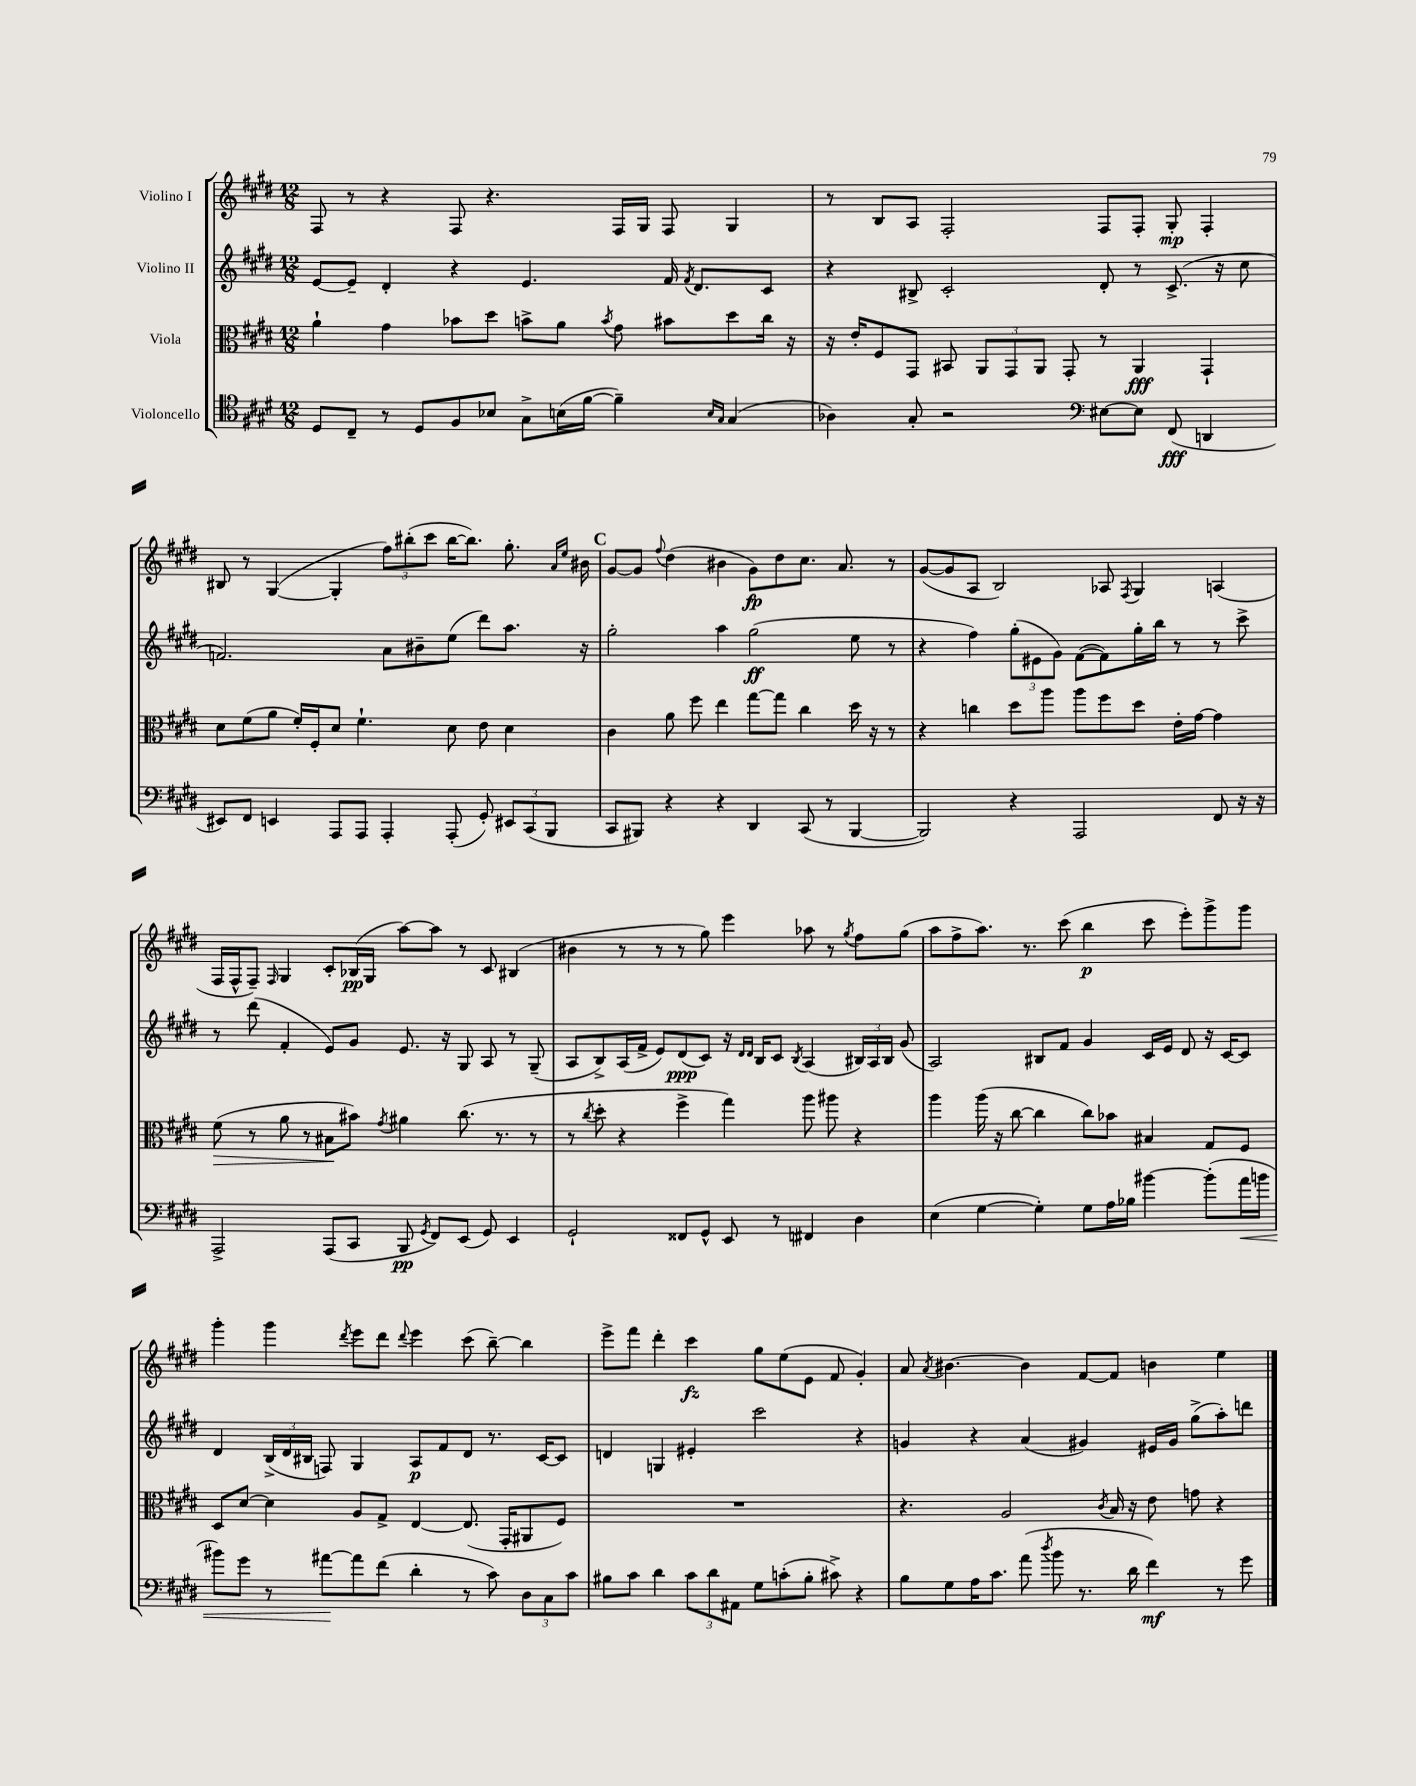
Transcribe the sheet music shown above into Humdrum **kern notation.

**kern	**dynam	**kern	**dynam	**kern	**dynam	**kern	**dynam
*part4	*part4	*part3	*part3	*part2	*part2	*part1	*part1
*staff4	*staff4	*staff3	*staff3	*staff2	*staff2	*staff1	*staff1
*I"Violoncello	*	*I"Viola	*	*I"Violino II	*	*I"Violino I	*
*clefC4	*	*clefC3	*	*clefG2	*	*clefG2	*
*k[f#c#g#d#]	*	*k[f#c#g#d#]	*	*k[f#c#g#d#]	*	*k[f#c#g#d#]	*
*M12/8	*	*M12/8	*	*M12/8	*	*M12/8	*
=54	=54	=54	=54	=54	=54	=54	=54
8D#/L	.	4a`\	.	[8e/L	.	8F#/	.
8C#~/J	.	.	.	8e~/J]	.	8r	.
8r	.	4g#\	.	4d#'/	.	4r	.
8D#/L	.	.	.	.	.	.	.
8F#/	.	8b-X\L	.	4r	.	8F#/	.
8B-X/J	.	8dd#\J	.	.	.	4.r	.
8G#^\L	.	8bn^\L	.	4.e/	.	.	.
(16Bn\L	.	8a\J	.	.	.	.	.
[16f#\JJ	.	.	.	.	.	.	.
.	.	8qb/	.	.	.	.	.
4f#~\])	.	8g#\	.	.	.	16F#/LL	.
.	.	.	.	.	.	16G#/JJ	.
.	.	8b#X\L	.	16f#/	.	8F#/	.
.	.	.	.	8qf#/	.	.	.
.	.	.	.	8.d#/L	.	.	.
16qqB/LL	.	.	.	.	.	.	.
16qqG#/JJ	.	.	.	.	.	.	.
(4G#/	.	8dd#\	.	.	.	4G#/	.
.	.	16cc#\Jk	.	8c#/J	.	.	.
.	.	16r	.	.	.	.	.
=55	=55	=55	=55	=55	=55	=55	=55
4A-X\)	.	16r	.	4r	.	8r	.
.	.	16e'/KL	.	.	.	.	.
.	.	8F#/	.	.	.	8B/L	.
8G#'/	.	8GG#/J	.	8B#X^/	.	8A/J	.
2r	.	8BB#X/	.	2c#'/	.	2F#'/	.
.	.	12AA/L	.	.	.	.	.
.	.	12GG#/	.	.	.	.	.
.	.	12AA/J	.	.	.	.	.
.	.	8GG#'/	.	.	.	.	.
*clefF4	*	*	*	*	*	*	*
[8E#X\L	.	8r	.	8d#'/	.	8F#/L	.
8E#\J]	.	4AA/	fff	8r	.	8F#'/J	.
(8FF#/	fff	.	.	(8.c#^/	.	8G#'/	mp
4DDn/	.	4GG#`/	.	.	.	4F#'/	.
.	.	.	.	16r	.	.	.
.	.	.	.	8cc#\	.	.	.
!!LO:LB:g=z
=56	=56	=56	=56	=56	=56	=56	=56
8EE#X/L)	.	8d#\L	.	2.fn/)	.	8B#X/	.
8FF#/J	.	(8f#\	.	.	.	8r	.
4EEn/	.	8a\J	.	.	.	([4G#/	.
.	.	16f#'/LL)	.	.	.	.	.
.	.	16F#'/J	.	.	.	.	.
8AAA/L	.	8d#/J	.	.	.	4G#'/]	.
8AAA/J	.	4.f#`\	.	.	.	.	.
4AAA'/	.	.	.	8a\L	.	12ff#\L)	.
.	.	.	.	.	.	(12bb#X'\	.
.	.	.	.	8b#X~\	.	.	.
.	.	.	.	.	.	12ccc#\J	.
(8AAA'/	.	8d#\	.	(8ee\J	.	[16bb#\KL	.
.	.	.	.	.	.	8.bb#\J])	.
8GG#'/)	.	8e\	.	8ddd#\L)	.	.	.
12EE#X/L	.	4d#\	.	8.aa\J	.	8.gg#'\	.
(12CC#/	.	.	.	.	.	.	.
12BBB/J	.	.	.	.	.	.	.
.	.	.	.	.	.	16qqa/LL	.
.	.	.	.	.	.	16qqee/JJ	.
.	.	.	.	16r	.	16b#X\	.
!!LO:REH:place=s1:t=C
=57	=57	=57	=57	=57	=57	=57	=57
8CC#/L	.	4c#\	.	2gg#'\	.	[8g#/L	.
8BBB#X/J)	.	.	.	.	.	8g#/J]	.
.	.	.	.	.	.	8qqff#/	.
4r	.	8a\	.	.	.	(4dd#\	.
.	.	8ff#\	.	.	.	.	.
4r	.	4ee\	.	4aa\	.	4b#X\	.
4DD#/	.	[8gg#\L	.	(2gg#\	ff	8g#\L)	fp
.	.	8gg#\J]	.	.	.	8dd#\	.
(8CC#/	.	4cc#\	.	.	.	8.cc#\J	.
8r	.	.	.	.	.	.	.
.	.	.	.	.	.	8.a/	.
[4BBB#/	.	16dd#\	.	8ee\	.	.	.
.	.	16r	.	.	.	.	.
.	.	8r	.	8r	.	8r	.
=58	=58	=58	=58	=58	=58	=58	=58
2BBB#/])	.	4r	.	4r	.	([8g#/L	.
.	.	.	.	.	.	8g#/]	.
.	.	4ccn\	.	4ff#\)	.	8A/J	.
.	.	.	.	.	.	2B/)	.
4r	.	8dd#\L	.	(12gg#'\L	.	.	.
.	.	.	.	12e#X\	.	.	.
.	.	8aa\J	.	.	.	.	.
.	.	.	.	12g#\J)	.	.	.
2AAA/	.	8aa\L	.	([8f#\L	.	.	.
.	.	8ff#\	.	8f#\])	.	8A-X/	.
.	.	.	.	.	.	8qF#/	.
.	.	8dd#\J	.	16gg#'\L	.	4G#/	.
.	.	.	.	16bb\JJ	.	.	.
.	.	16e'\LL	.	8r	.	.	.
.	.	[16g#\JJ	.	.	.	.	.
8FF#/	.	4g#\]	.	8r	.	(4An/	.
16r	.	.	.	8ccc#^\	.	.	.
16r	.	.	.	.	.	.	.
!!LO:LB:g=z
=59	=59	=59	=59	=59	=59	=59	=59
!	!	!	!LO:HP:b	!	!	!	!
2AAA^/	.	(8f#\	>	8r	.	16F#/LL	.
.	.	.	.	.	.	16F#^^/J	.
.	.	8r	.	(8ddd#\	.	8F#~/J)	.
.	.	.	.	.	.	16qqF#/	.
.	.	8a\	.	4f#'/	.	4G#/	.
.	.	8r	.	.	.	.	.
(8AAA/L	.	8B#X\L	.	8e/L)	.	8c#'/L	.
8CC#/J	.	8b#X\J)	]	8g#/J	.	(16B-X/L	pp
.	.	.	.	.	.	16G#/JJ	.
.	.	8qg#/	.	.	.	.	.
8BBB/	pp	4a#X\	.	8.e/	.	[8aa\L)	.
8qGG#/	.	.	.	.	.	.	.
8FF#/L)	.	.	.	.	.	8aa\J]	.
.	.	.	.	16r	.	.	.
(8EE/J	.	(8.cc#\	.	8G#/	.	8r	.
8GG#/)	.	.	.	8A/	.	8c#/	.
.	.	8.r	.	.	.	.	.
4EE/	.	.	.	8r	.	(4B#X/	.
.	.	8r	.	(8G#~/	.	.	.
=60	=60	=60	=60	=60	=60	=60	=60
2GG#`/	.	8r	.	8A/L	.	4b#X\	.
.	.	8qcc#/	.	.	.	.	.
.	.	8dd#'\	.	8B^/)	.	.	.
.	.	4r	.	(16A/L	.	8r	.
.	.	.	.	16f#^/JJ	.	.	.
.	.	.	.	8e/L)	.	8r	.
8FF##X/L	.	4ff#^\	.	(8d#/	ppp	8r	.
8GG#^^/J	.	.	.	8c#/J)	.	8gg#\)	.
8EE/	.	4gg#\)	.	16r	.	4eee\	.
.	.	.	.	16qqd#/LL	.	.	.
.	.	.	.	16qqd#/JJ	.	.	.
.	.	.	.	16B/KL	.	.	.
8r	.	.	.	8c#/J	.	.	.
.	.	.	.	8qB/	.	.	.
4FF#X/	.	8aa\	.	(4A/	.	8aa-X\	.
.	.	8aa#X\	.	.	.	8r	.
.	.	.	.	.	.	8qgg#/	.
4D#\	.	4r	.	24B#X/LL)	.	8ff#\L	.
.	.	.	.	24A/	.	.	.
.	.	.	.	24B#/JJ	.	.	.
.	.	.	.	(8g#/	.	(8gg#\J	.
=61	=61	=61	=61	=61	=61	=61	=61
(4E\	.	4aa\	.	2A/)	.	8aa\L	.
.	.	.	.	.	.	8ff#^\	.
[4G#\	.	(16aa\	.	.	.	8.aa\J)	.
.	.	16r	.	.	.	.	.
.	.	[8cc#\	.	.	.	.	.
.	.	.	.	.	.	8.r	.
4G#'\])	.	4cc#\]	.	8B#X/L	.	.	.
.	.	.	.	8f#/J	.	(8ccc#\	.
8G#\L	.	8cc#\L)	.	4g#/	.	4bb\	p
16A\L	.	8b-X\J	.	.	.	.	.
16B-X\JJ	.	.	.	.	.	.	.
[4b#X\	.	4B#X/	.	16c#/LL	.	8ccc#\	.
.	.	.	.	16e/JJ	.	.	.
.	.	.	.	8d#/	.	8eee'\L)	.
(8b#'\L]	.	8G#/L	.	16r	.	8ggg#^\	.
.	.	.	.	[16c#/KL	.	.	.
!	!LO:HP:b	!	!	!	!	!	!
16a\L	<	8F#/J	.	8c#/J]	.	8ggg#\J	.
16bn\JJ	.	.	.	.	.	.	.
!!LO:LB:g=z
=62	=62	=62	=62	=62	=62	=62	=62
8b#X\L)	.	8D#/L	.	4d#/	.	4ggg#'\	.
8g#\J	.	[8d#/J	.	.	.	.	.
8r	.	4d#\]	.	(24B^/LL	.	4ggg#\	.
.	.	.	.	24d#/	.	.	.
.	.	.	.	24B#X/JJ	.	.	.
[8a#X\L	.	.	.	8Fn/)	.	.	.
.	.	.	.	.	.	8qddd#/	.
8a#\]	[	8A/L	.	4G#/	.	8eee\L	.
(8f#\J	.	8G#^/J	.	.	.	8ddd#\J	.
.	.	.	.	.	.	8qqddd#/	.
4d#'\	.	[4E/	.	8A/L	p	4eee\	.
.	.	.	.	8f#/	.	.	.
8r	.	(8.E/]	.	8d#/J	.	(8ccc#\	.
8c#\)	.	.	.	8.r	.	[8bb~\)	.
.	.	16GG#'/KL	.	.	.	.	.
12D#\L	.	8AA#X/	.	.	.	4bb\]	.
.	.	.	.	[16c#/KL	.	.	.
12C#\	.	.	.	.	.	.	.
.	.	8F#/J)	.	8c#/J]	.	.	.
12c#\J	.	.	.	.	.	.	.
=63	=63	=63	=63	=63	=63	=63	=63
8B#X\L	.	1.r	.	4dn/	.	8eee^\L	.
8c#\J	.	.	.	.	.	8fff#\J	.
4d#\	.	.	.	4Gn/	.	4ddd#'\	.
12c#\L	.	.	.	4e#X'/	.	4ccc#\	fz
12d#\	.	.	.	.	.	.	.
12AA#X\J	.	.	.	.	.	.	.
8G#\L	.	.	.	2ccc#\	.	8gg#\L	.
(8cn'\	.	.	.	.	.	(8ee\	.
8B#'\J	.	.	.	.	.	8e\J	.
8c#X^\)	.	.	.	.	.	8f#/	.
4r	.	.	.	4r	.	4g#'/)	.
=64	=64	=64	=64	=64	=64	=64	=64
8B\L	.	4.r	.	4gn/	.	8a/	.
.	.	.	.	.	.	8qa/	.
8G#\	.	.	.	.	.	[4.b#X\	.
16A\K	.	.	.	4r	.	.	.
8.c#\J	.	.	.	.	.	.	.
.	.	2A/	.	.	.	.	.
(8a\	.	.	.	(4a/	.	4b#\]	.
8qdd#/	.	.	.	.	.	.	.
8b\	.	.	.	.	.	.	.
8.r	.	.	.	4g#X/)	.	[8f#/L	.
.	.	8qc#/	.	.	.	.	.
.	.	16B/	.	.	.	8f#/J]	.
16d#\	.	16r	.	.	.	.	.
4f#\)	mf	8e\	.	16e#X/LL	.	4bn\	.
.	.	.	.	16g#/JJ	.	.	.
.	.	8gn\	.	(8gg#^\L	.	.	.
8r	.	4r	.	8aa'\)	.	4ee\	.
8g#\	.	.	.	8dddn\J	.	.	.
==	==	==	==	==	==	==	==
*-	*-	*-	*-	*-	*-	*-	*-
